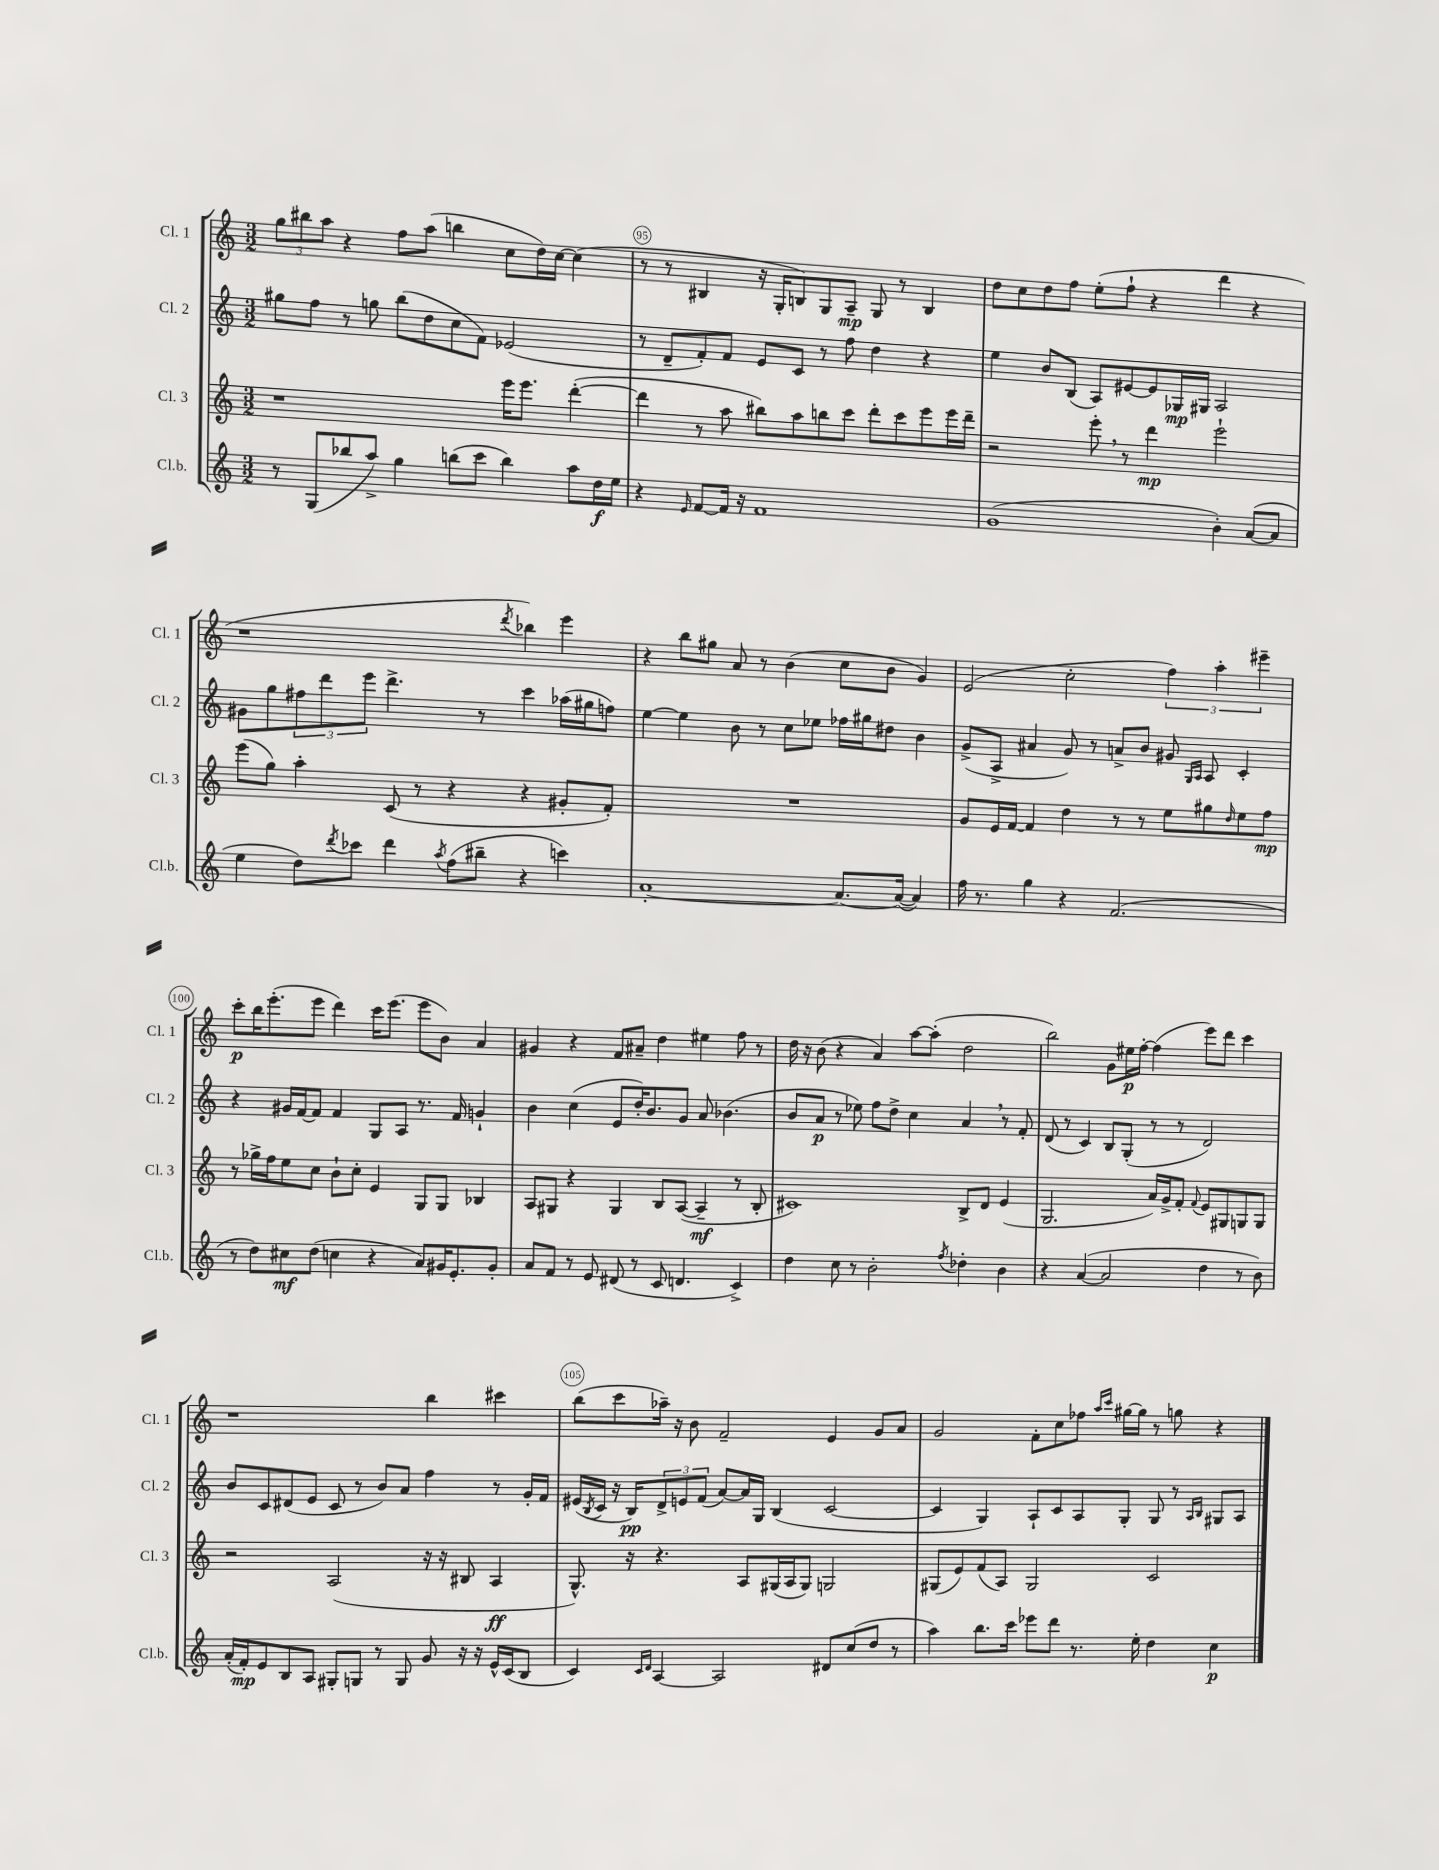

**kern	**kern	**kern	**kern
*staff4	*staff3	*staff2	*staff1
*clefG2	*clefG2	*clefG2	*clefG2
*k[]	*k[]	*k[]	*k[]
*M3/2	*M3/2	*M3/2	*M3/2
8r	1r	8gg#	12gg
.	.	.	12bb#
(8G	.	8ff	.
.	.	.	12aa
8bb-	.	8r	4r
8aa^)	.	8gg	.
4gg	.	(8bb	8ff
.	.	8dd	(8aa
(8bb	.	8cc	4bb
8ccc	.	8f)	.
4bb)	16eee	(2e-	8cc
.	8.eee	.	.
.	.	.	16dd)
.	.	.	[16cc
8aa	([4ddd'	.	(4cc]
16dd	.	.	.
16ee	.	.	.
=	=	=	=
4r	4ddd]	8r	8r
.	.	8d~	8r
16qqe	.	.	.
[8f	8r	8f')	4B#
16f]	8aa	8f	.
16r	.	.	.
1f	8bb#)	8e	16r
.	.	.	16G'
.	8aa	8c	8B)
.	8bb	8r	8G
.	8ccc	8ff	8A~
.	8ddd'	4dd	8G
.	8ccc	.	8r
.	8eee	4r	4B
.	16eee	.	.
.	16ddd~	.	.
=	=	=	=
(1g	2r	4ee	8dd
.	.	.	8cc
.	.	8b	8dd
.	.	(8B	8ff
.	8eee'	8A)	(8ee'
.	8r	[8e#	8ff`
.	4ddd	8e#]	4r
.	.	16G-	.
.	.	16G#	.
4b')	2eee`	2A	4ddd
([8a	.	.	4r
8a]	.	.	.
=	=	=	=
4ee	(8eee	8g#	1r
.	8gg)	8gg	.
8dd)	4aa'	12ff#	.
.	.	12ddd	.
8qddd	.	.	.
8ccc-	.	.	.
.	.	12eee	.
4ddd	(8c	4.ddd^	.
.	8r	.	.
8qaa	.	.	.
(8ff	4r	.	.
8bb#~	.	8r	.
.	.	.	8qddd
4r	4r	4ccc	4bb-)
4ccc)	8g#'	(16aa-	4eee
.	.	16gg#	.
.	8f')	8ff)	.
=	=	=	=
[1a'	1.r	[4ee	4r
.	.	4ee]	8bb
.	.	.	8gg#
.	.	8b	8a
.	.	8r	8r
.	.	8cc	(4b
.	.	8ee-	.
8.a_	.	16ff-	8cc
.	.	16gg#	.
.	.	8dd#	8b
(16a_	.	.	.
4a])	.	4b	4g)
=	=	=	=
16ff	8g	(8g^	(2e
8.r	.	.	.
.	16e	8A^	.
.	[16f	.	.
4gg	4f]	4a#	.
4r	4dd	8g)	2cc'
.	.	8r	.
(2.f	8r	8a^	.
.	8r	8b	.
.	8ee	8g#	6ff)
.	.	16qqG	.
.	.	16qqA	.
.	8gg#	8A	.
.	.	.	6aa'
.	16qqdd	.	.
.	8ee	4c'	.
.	.	.	6eee#~
.	8ff	.	.
=	=	=	=
8r	8r	4r	8ccc'
8dd)	16gg-^	.	16bb
.	16ff	.	(8.eee'
8cc#	8ee	16g#	.
.	.	[16f	.
(8dd	8cc	8f]	8eee
4cc	8b`	4f	4ddd)
.	8cc'	.	.
4r	4e	8G	16ccc
.	.	.	(8.eee
.	.	8A	.
8a)	8G	8.r	8eee
16g#	8G	.	8b)
8.e'	.	16f	.
.	4B-	4g`	4a
8g#'	.	.	.
=	=	=	=
8a	8A	4b	4g#
8f	8G#	.	.
8r	4r	(4cc	4r
8e	.	.	.
(8d#	4G#	8e	8f
8r	.	16dd')	8a#~
.	.	8.b	.
8c	8B	.	4dd
4.d	([8A	8g	.
.	4A~]	8a	4ee#
.	.	(4.b-	.
4c^)	8r	.	8ff
.	8B'	.	8r
=	=	=	=
4dd	1c#)	8b	16dd
.	.	.	16r
.	.	8a	(8b
8cc	.	8r	4r
8r	.	8ee-)	.
2b'	.	8ff	4a)
.	.	8dd^	.
.	.	4cc	[8aa
.	.	.	(8aa']
8qff	.	.	.
4dd-'	8B^	4a	2dd
.	8d	.	.
4b	(4e	8r	.
.	.	8f'	.
=	=	=	=
4r	2.G	(8d	2bb)
.	.	8r	.
([4a	.	4c)	.
2a]	.	8B	8g
.	.	(8G'	16ee#
.	.	.	[16ff'
.	16a)	8r	(4ff]
.	16g^	.	.
.	8f'	8r	.
.	8qqf	.	.
4dd	8e	2d)	8eee)
.	8G#	.	8ddd
8r	8G	.	4ccc
8b)	8G	.	.
=	=	=	=
(16a'	2r	8b	1r
16f')	.	.	.
8e	.	8c	.
8B	.	(8d#	.
8A	.	8e	.
8G#'	(2A	8c	.
8G	.	8r	.
8r	.	8b)	.
8G	.	8a	.
8g	16r	4ff	4bb
.	16r	.	.
16r	8B#	.	.
16r	.	.	.
16e^^	4A	8r	4ccc#
(16c	.	.	.
8B	.	16g'	.
.	.	16f	.
=	=	=	=
4c)	8.G^^)	(16e#	(8bb
.	.	8qB	.
.	.	16c	.
.	.	16r	8ccc
.	16r	16B)	.
16qqc	.	.	.
16qqd	.	.	.
[4A	4.r	12d^	16aa-~)
.	.	.	16r
.	.	12e	.
.	.	.	8b
.	.	(12f	.
2A]	.	[8a)	2f~
.	8A	16a]	.
.	.	16G	.
.	(16G#	(4B	.
.	16A	.	.
.	8G#)	.	.
8d#	2G	[2c	4e
(8cc	.	.	.
8dd	.	.	8g
8r	.	.	8a
=	=	=	=
4aa)	(8G#	4c]	2g
.	8e)	.	.
8.bb	(8f	4G)	.
.	8A)	.	.
16ccc	.	.	.
8eee-	2G#	8A`	8f'
8ddd	.	8c	8cc
8.r	.	8A	8ff-
.	.	.	16qqaa
.	.	.	16qqccc
.	.	8G'	[16gg#
16ee'	.	.	16gg#]
4dd	2c	8G	8r
.	.	8r	8gg
.	.	16qqA	.
.	.	16qqB	.
4cc	.	8G#	4r
.	.	8A	.
==	==	==	==
*-	*-	*-	*-
